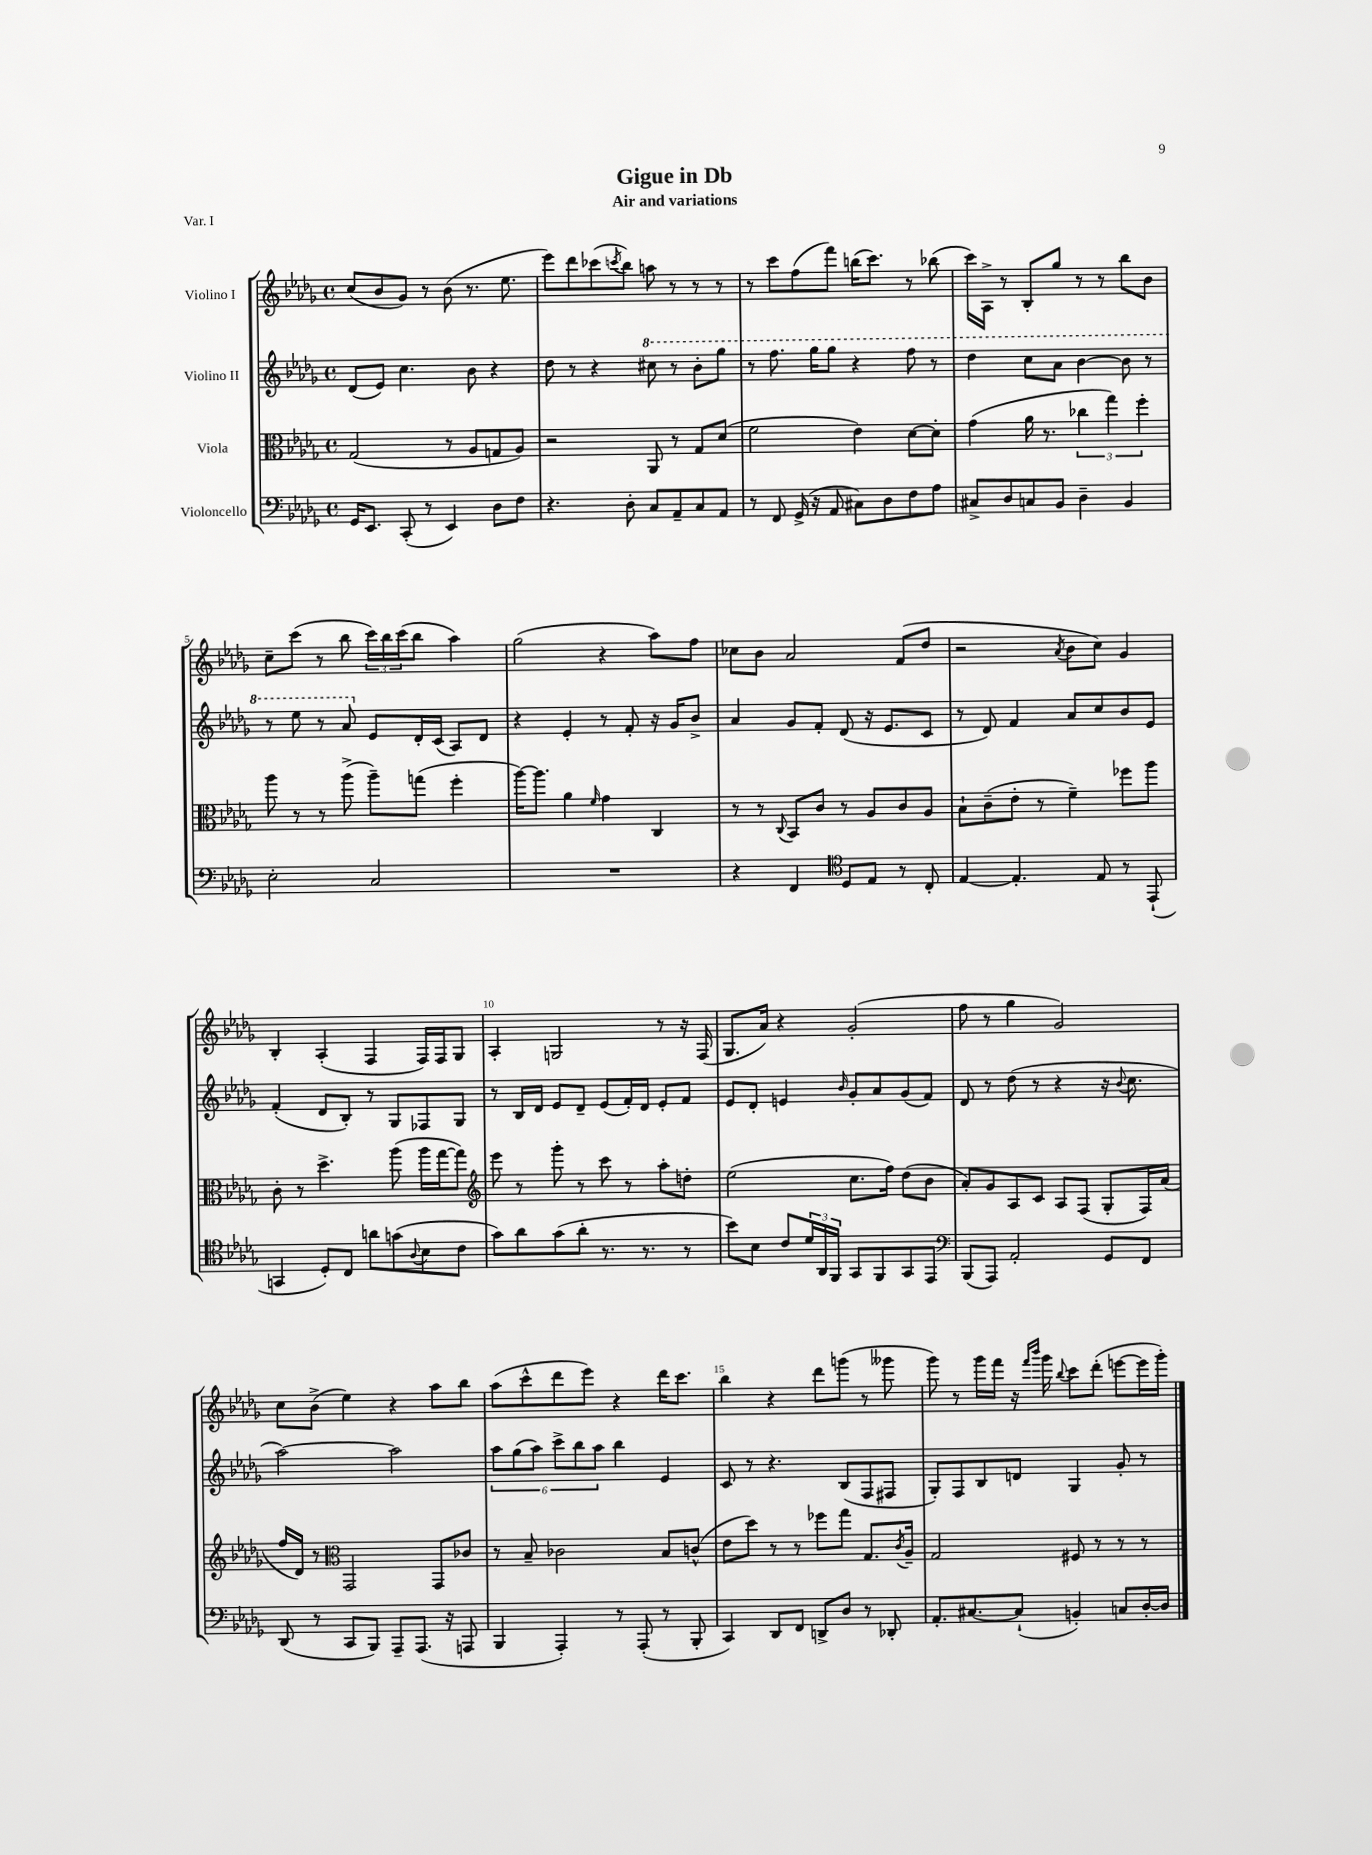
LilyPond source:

\header { title = "Gigue in Db" subtitle = "Air and variations" piece = "Var. I" }
<<
\new StaffGroup <<
\new Staff = "s0" \with { instrumentName = "Violino I" } {
    \clef treble \key des \major \defaultTimeSignature \time 4/4
    c''8( bes'8 ges'8) r8 bes'8( r8. ees''8. |
    ees'''8) des'''8 ces'''8( \acciaccatura { c'''8 } bes''8) a''8 r8 r8 r8 |
    r8 c'''8 f''8( f'''8) b''16( c'''8.) r8 bes''8( |
    c'''16) aes16-> r8 bes8-. ges''8 r8 r8 bes''8 bes'8 |
    c''8-- c'''8( r8 bes''8 \tuplet 3/2 { c'''16) bes''16 c'''16( } bes''8 aes''4) |
    ges''2( r4 aes''8) f''8 |
    ces''8 bes'8 aes'2 f'8( des''8 |
    r2 \acciaccatura { aes'8 } bes'8 c''8) ges'4 |
    bes4-. aes4-.( f4 f16) f16 ges8 |
    aes4-. g2 r8 r16 f16( |
    ges8. aes'16) r4 ges'2-.( |
    f''8 r8 ges''4 ges'2) |
    c''8 bes'8->( ees''4) r4 aes''8 bes''8 |
    aes''8( c'''8-^ des'''8 ees'''8) r4 des'''16 c'''8. |
    bes''4 r4 des'''8 g'''8( r8 geses'''8 |
    ges'''8) r8 ges'''16 f'''16 r16 \grace { f'''16 bes'''16 } ges'''16 \appoggiatura { bes''8 } c'''8 des'''8-.( e'''8~ e'''16 ges'''16-.) \bar "|." |
}
\new Staff = "s1" \with { instrumentName = "Violino II" } {
    \clef treble \key des \major \defaultTimeSignature \time 4/4
    des'8( ees'8) c''4. bes'8 r4 |
    des''8 r8 r4 \ottava #1 cis'''8 r8 bes''8-. ges'''8 |
    r8 f'''8. ges'''16 ges'''8 r4 f'''8 r8 |
    des'''4 c'''8 aes''8 bes''4~ bes''8 r8 |
    r8 ees'''8 r8 aes''8 \ottava #0 ees'8 des'16-. c'16( aes8) des'8 |
    r4 ees'4-. r8 f'8-. r16 ges'16 bes'8-> |
    aes'4 ges'8 f'8-. des'8( r16 ees'8. c'8 |
    r8 des'8) f'4 aes'8 c''8 bes'8 ees'8 |
    f'4-.( des'8 bes8-.) r8 ges8 fes8 ges8 |
    r8 bes16 des'16 ees'8 des'8-- ees'8( f'16-.) des'16 ees'8-. f'8 |
    ees'8 des'8-. e'4 \grace { bes'16 } ges'8-. aes'8 ges'8( f'8) |
    des'8 r8 des''8( r8 r4 r16 \appoggiatura { bes'8 } c''8. |
    aes''2~) aes''2 |
    \tuplet 6/4 { aes''8 ges''8( aes''8) c'''8-> bes''8 aes''8 } bes''4 ees'4 |
    c'8 r8 r4. bes8( f8 fis8 |
    ges8-.) f8 bes8 d'8 ges4 ges'8-. r8 \bar "|." |
}
\new Staff = "s2" \with { instrumentName = "Viola" } {
    \clef alto \key des \major \defaultTimeSignature \time 4/4
    ges2( r8 aes8 g8 aes8) |
    r2 aes,8 r8 ges8 des'8( |
    f'2 ees'4) des'8~ des'8-. |
    ges'4( aes'16 r8. \tuplet 3/2 { ces''4 ges''4) f''4-. } |
    aes''8 r8 r8 aes''8->( aes''8--) g''8( f''4-. |
    aes''16~) aes''8. aes'4 \grace { f'16 } ges'4 c4 |
    r8 r8 \appoggiatura { c8 } bes,8 c'8 r8 aes8 c'8 aes8 |
    bes8-! c'8--( ees'8-. r8 f'4--) fes''8 aes''8 |
    c'8-. r8 des''4.-> aes''8( aes''16 ges''16~ ges''8) |
    \clef treble ees'''8 r8 ges'''8-. r8 c'''8 r8 aes''8-. d''8-. |
    ees''2( c''8. f''16) des''8( bes'8 |
    aes'8-.) ges'8 aes8 c'8 aes8 f8( ges8-. f16) aes'16( |
    f''16 des'16) r8 \clef alto ges,2 ges,8 ces'8 |
    r8 bes8-- ces'2 bes8 c'8-^( |
    ees'8 des''8) r8 r8 fes''8 ges''8 ges8. \acciaccatura { c'8 } aes16-- |
    ges2 fis8 r8 r8 r8 \bar "|." |
}
\new Staff = "s3" \with { instrumentName = "Violoncello" } {
    \clef bass \key des \major \defaultTimeSignature \time 4/4
    ges,16 ees,8. c,8-.( r8 ees,4) des8 f8 |
    r4. des8-. c8 aes,8-- c8 aes,8 |
    r8 f,8 ges,16->( r16 aes,8 cis8) des8 f8 aes8 |
    cis8-> des8 c8 bes,8 des4-- bes,4 |
    ees2-. c2 |
    R1 |
    r4 f,4 \clef tenor des8 ees8 r8 c8-. |
    ees4~ ees4.-. ees8 r8 ees,8-!( |
    g,4 des8-.) c8 a'8 g'8( \appoggiatura { aes8 } bes8 c'8 |
    ges'8) aes'8 ges'8( aes'8-. r8. r8. r8 |
    bes'8) bes8 c'8 \tuplet 3/2 { des'16 aes,16 f,16 } ges,8 f,8 ges,8 ees,8 |
    \clef bass bes,,8( aes,,8) aes,2-. ges,8 f,8 |
    des,8( r8 c,8 bes,,8) aes,,8-- aes,,8.( r16 a,,8 |
    bes,,4 aes,,4-.) r8 aes,,8-.( r8 bes,,8-. |
    c,4) des,8 f,8 d,8-> des8 r8 des,8-. |
    aes,8.-. cis8.~ cis8-!( b,4-.) c8 des16~-. des16 \bar "|." |
}
>>
>>
\layout { \context { \Score \override BarNumber.break-visibility = ##(#f #t #t) barNumberVisibility = #(every-nth-bar-number-visible 5) } }
